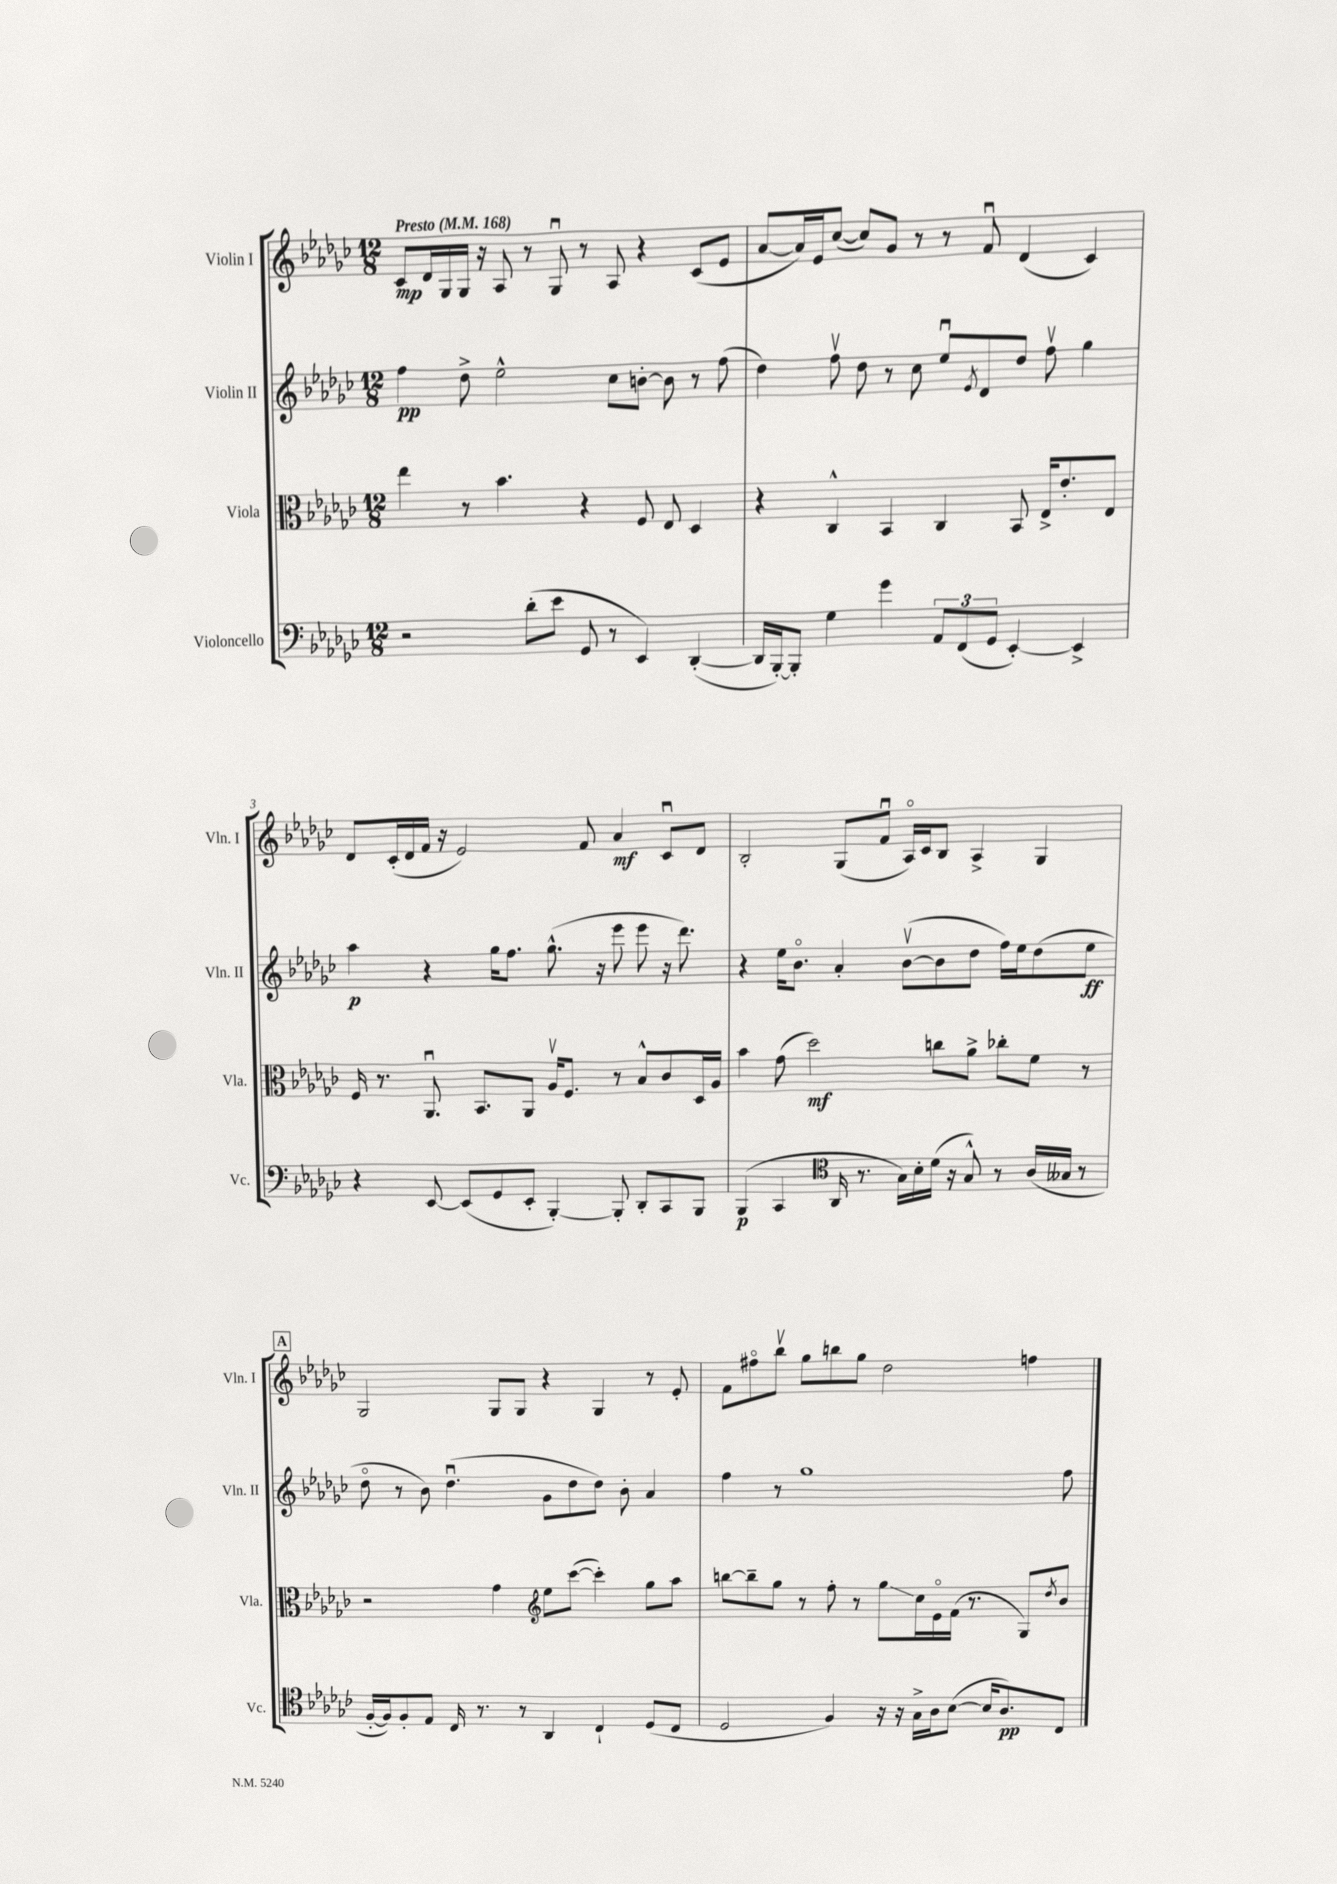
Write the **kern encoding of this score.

**kern	**kern	**kern	**kern
*staff4	*staff3	*staff2	*staff1
*clefF4	*clefC3	*clefG2	*clefG2
*k[b-e-a-d-g-c-]	*k[b-e-a-d-g-c-]	*k[b-e-a-d-g-c-]	*k[b-e-a-d-g-c-]
*M12/8	*M12/8	*M12/8	*M12/8
*MM168	*MM168	*MM168	*MM168
2r	4ee-\	4ff\	8c-/L
.	.	.	16d-/L
.	.	.	16G-/
.	8r	8dd-^\	16G-/JJ
.	.	.	16r
.	4.b-\	2ee-^^\	8A-/
(8d-'\L	.	.	8r
8e-\J	.	.	8G-u/
8GG-/	4r	.	8r
8r	.	8cc-\L	8A-/
4EE-/)	8F/	[8b'\J	4r
.	8E-/	8b\]	.
([4DD-'/	4D-/	8r	(8c-/L
.	.	(8ff\	8e-/J
=	=	=	=
16DD-/]LL	4r	4dd-\)	[8a-/L
[16BBB-'/J)	.	.	.
8BBB-'/]J	.	.	16a-/]L)
.	.	.	16e-/J
4G-\	4C-^^/	8ffv\	([8cc-/J
.	.	8dd-\	8cc-/]L)
4g-\	4BB-/	8r	8g-/J
.	.	8cc-\	8r
12AA-/L	4C-/	8ee-u/L	8r
(12FF/	.	.	.
.	.	8qe-/	.
.	.	8d-/	8fu/
12GG-/J	.	.	.
[4EE-'/)	8BB-/	8dd-/J	(4d-/
.	16E-^/LK	8ffv\	.
.	8.e-'/	.	.
4EE-^/]	.	4gg-\	4c-/)
.	8E-/J	.	.
=	=	=	=
4r	16F/	4aa-\	8d-/L
.	8.r	.	.
.	.	.	(16c-'/L
.	.	.	16d-/
[8EE-/	8.AA-u/	4r	16f/JJ
.	.	.	16r
(8EE-/]L	.	.	2e-/)
.	8.BB-/L	.	.
8GG-/	.	16gg-\LK	.
.	.	8.ff\J	.
8EE-'/J	8AA-/J	.	.
[4BBB-'/)	16A-v/LK	(8.gg-^^\	.
.	8.F/J	.	.
.	.	.	8f/
.	.	16r	.
8BBB-'/]	8r	8eee-\	4a-/
8DD-'/L	8B-^^/L	8eee-\	.
8CC-/	8c-/	16r	8c-u/L
.	.	8.ddd-\)	.
8BBB-/J	16D-/L	.	8d-/J
.	16A-/JJ	.	.
=	=	=	=
(4BBB-/	4b-\	4r	2B-'/
4CC-/	(8g-\	16ee-\LK	.
.	.	8.b-o\J	.
.	2dd-\)	.	.
*clefC4	*	*	*
16AA-/	.	4a-'/	(8G-/L
8.r	.	.	.
.	.	.	8fu/J
16G-\LL)	.	([8b-v\L	16A-o/LL)
16B-'\	.	.	16c-/J
(16d-\JJ	8cc\L	8b-\]	8B-/J
16r	.	.	.
8G-^^/)	8a-^\J	8dd-\J	4A-^/
8r	8cc-'\L	16ff\LL)	.
.	.	16ee-\J	.
(16A-/LL	8f\J	(8dd-\	4G-/
16G--/JJ	.	.	.
8r	8r	8ee-\J	.
=	=	=	=
[16F'/LL	2r	8dd-o\	2G-/
16F/]J)	.	.	.
8F'/	.	8r	.
8E-/J	.	8b-\)	.
16C-/	.	(4.dd-u\	.
8.r	.	.	.
.	4g-\	.	8G-/L
8r	.	.	8G-/J
*	*clefG2	*	*
4AA-/	8ee-\L	8g-\L	4r
.	([8ccc-\J	8dd-\	.
4C-`/	4ccc-'\])	8dd-\J)	4G-/
.	.	8b-'\	.
(8D-/L	8gg-\L	4a-/	8r
8C-/J	8aa-\J	.	8e-'/
=	=	=	=
2D-/	[8bb\L	4ff\	8f\L
.	8bb~\]	.	8ff#o\
.	8gg-\J	8r	8bb-v\J
.	8r	1gg-	8gg-\L
4F/)	8ff'\	.	8bb\
.	8r	.	8gg-\J
16r	8gg-\L	.	2dd-\
16r	.	.	.
16G-^\LL	16cc-\L	.	.
16A-\J	16e-o\	.	.
([8B-\J	(16f\JJ	.	.
.	8.r	.	.
16B-/]LK	.	.	.
8.A-/)	.	.	.
.	8G-/L)	.	4ff\
.	8qdd-/	.	.
8C-/J	8b-/J	8ff\	.
==	==	==	==
*-	*-	*-	*-
